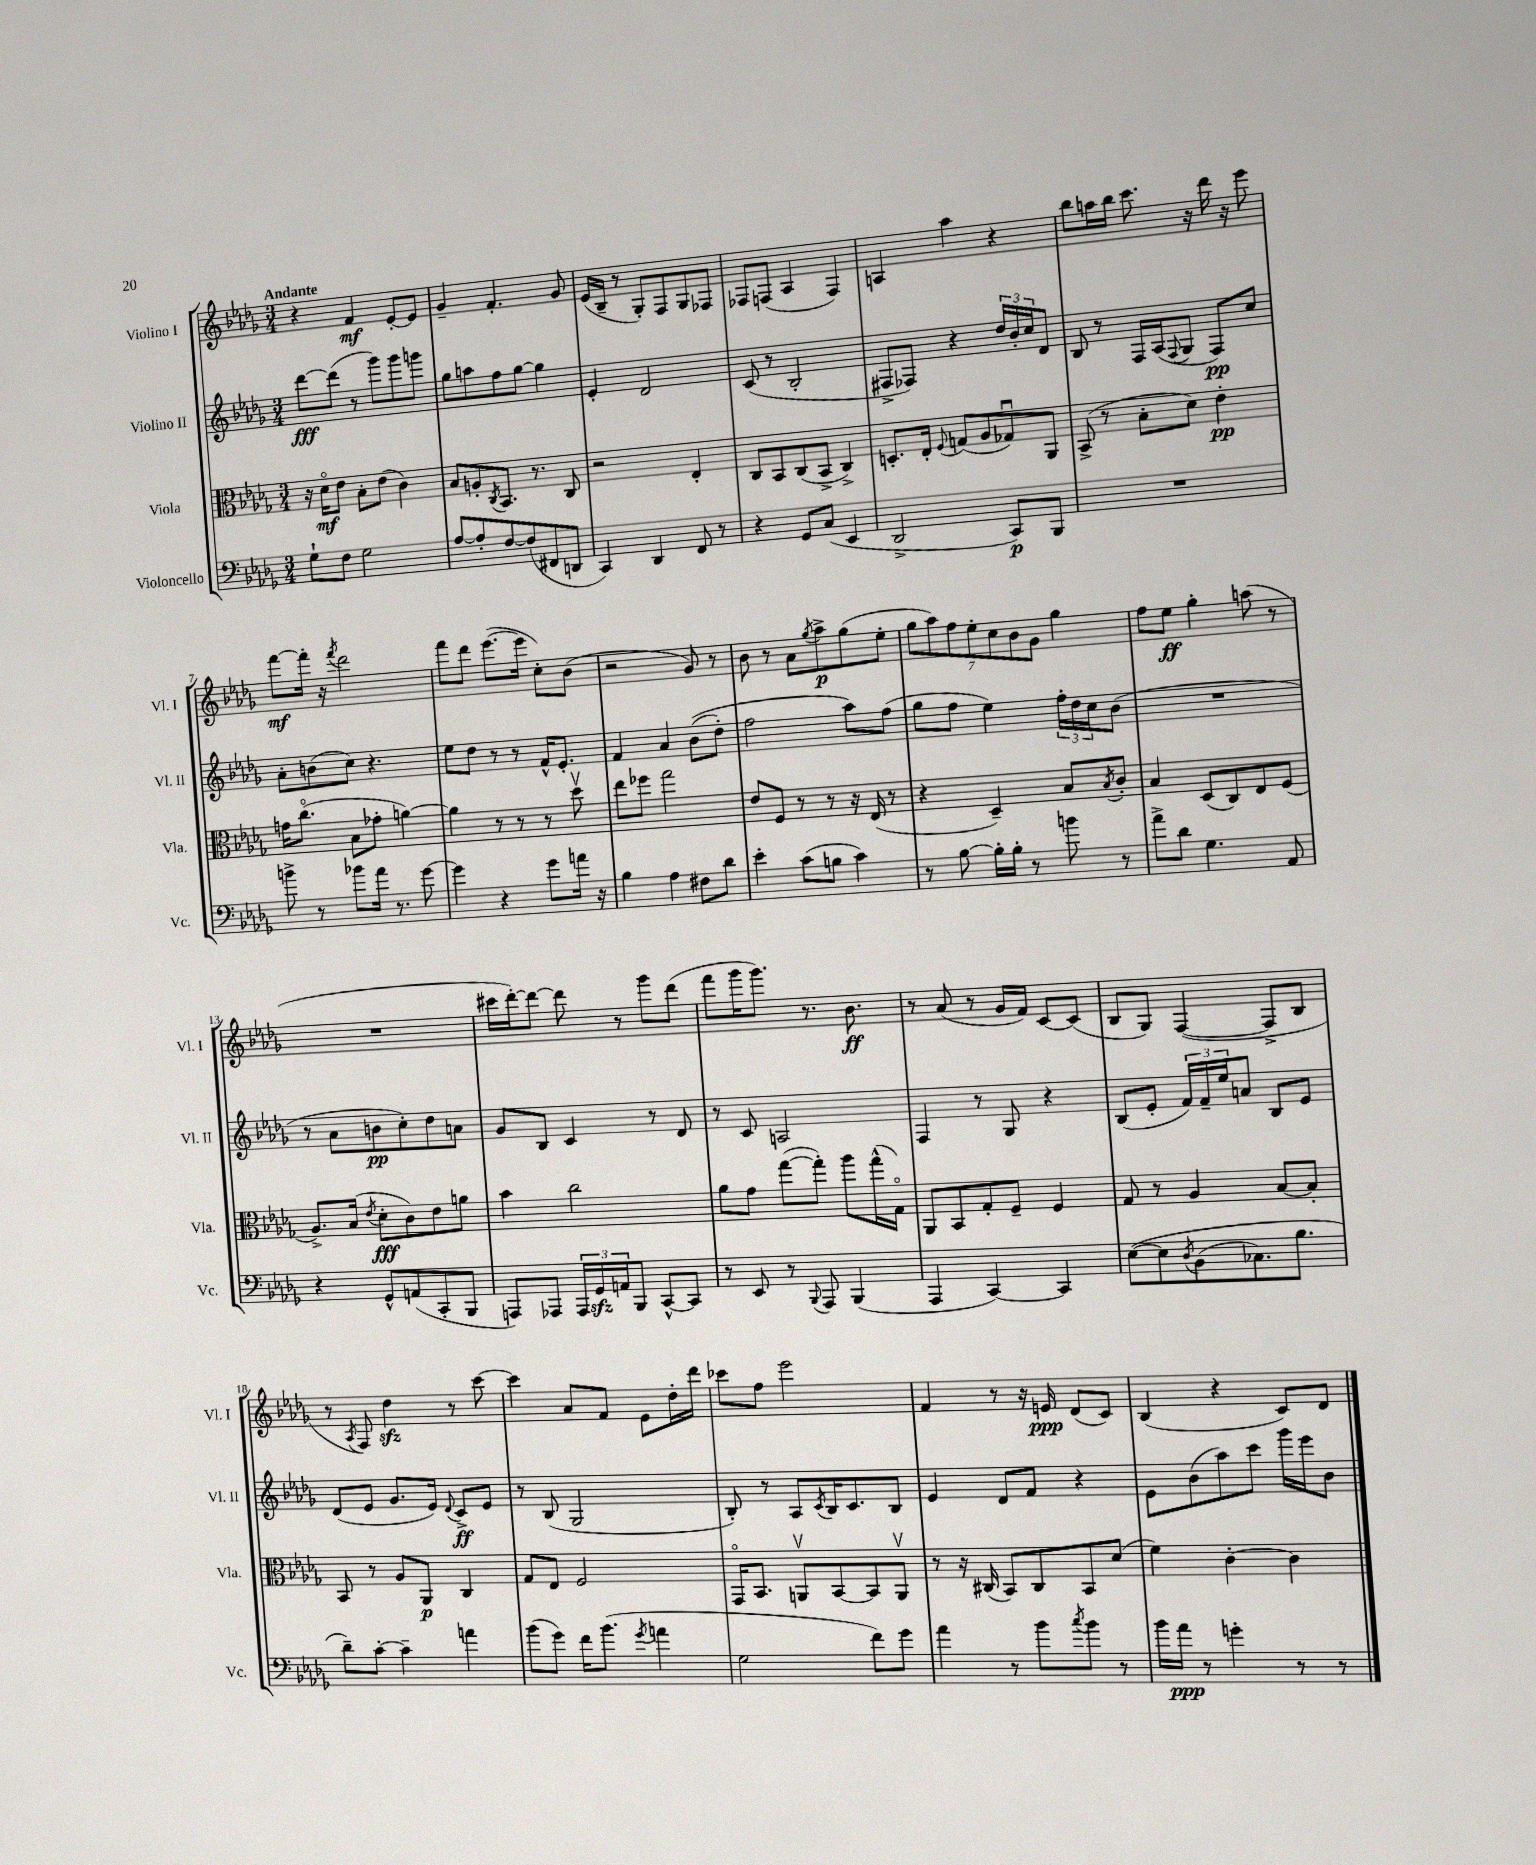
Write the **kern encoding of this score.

**kern	**kern	**kern	**kern
*staff4	*staff3	*staff2	*staff1
*clefF4	*clefC3	*clefG2	*clefG2
*k[b-e-a-d-g-]	*k[b-e-a-d-g-]	*k[b-e-a-d-g-]	*k[b-e-a-d-g-]
*M3/4	*M3/4	*M3/4	*M3/4
8G-`	16r	[8ddd-	4r
.	16d-o	.	.
8F	8e-	(8ddd-]	.
2G-	8B-'	8r	4f
.	(8e-	8ggg-)	.
.	4c)	8ggg-	[8e-'
.	.	8ggg	8e-]
=	=	=	=
[8A-	8B-	8gg-	4g-~
8A-']	8A'	8aa	.
.	8qC	.	.
[8F	8.BB-	8ff	4.f'
(8F]	.	[8gg-	.
.	8.r	.	.
8FF#	.	4gg-]	.
8DD	8C	.	8g-
=	=	=	=
4CC)	2r	4e-'	(16e-
.	.	.	16B-~
.	.	.	8r
4DD-	.	2d-	8G-')
.	.	.	8F
8FF	4E-'	.	8G-
8r	.	.	8F-
=	=	=	=
4r	8C	(8c	8F-
.	8BB-	8r	(8F
8GG-	(8C	2B-'	4A-
(8C	8BB-^	.	.
4EE-	4C^)	.	4F)
=	=	=	=
2DD-^	8.D'	8F#^	4A
.	.	8F-)	.
.	16E-'	.	.
.	8qqF	.	.
.	(8G	4r	4aa-
.	8A-	.	.
8CC)	8G-u)	24dd-	4r
.	.	24b-'	.
.	.	24cc	.
8BBB-	8AA-	8d-	.
=	=	=	=
2.r	(8BB-^	8B-	8bb-
.	8r	8r	16aa
.	.	.	16bb-
.	8B-'	16F	8.ccc
.	.	(16A-	.
.	.	8qqF	.
.	8d-)	8G-	.
.	.	.	16r
.	4e-'	8F)	16ddd-
.	.	.	16r
.	.	8cc	8eee-
=	=	=	=
8b^	16g	8a-'	[8fff
.	(8.cco	.	.
8r	.	(8b	16fff']
.	.	.	16r
.	.	.	8qfff
8b-	8B-	8cc)	2ddd-
16a-	8g-'	4.r	.
8.r	.	.	.
.	[4a)	.	.
[8g-	.	.	.
=	=	=	=
4g-]	4a]	8ee-	8fff
.	.	8dd-	8ddd-
4r	8r	8r	([8.eee-
.	8r	8r	.
.	.	.	16eee-]
8g-	8r	16f^^	8cc')
.	.	8.e-'	.
16a	8dd-v	.	(8b-
16r	.	.	.
=	=	=	=
4B-	8ee-	4f	2r
.	8ff-	.	.
4A-	2gg-	4a-	.
8F#	.	&((8b-	8g-)
8d-	.	8dd-')	8r
=	=	=	=
4e-'	8e-	2ff	8b-
.	8F	.	8r
(8c	8r	.	8a-
.	.	.	8qgg-
8B	8r	.	8aa-^
4c)	16r	8aa-&)	(8gg-
.	(16E-	.	.
.	8r	(8ff	8ee-'
=	=	=	=
8r	4r	8gg-	14gg-
.	.	.	14aa-)
[8B-	.	8ff	.
.	.	.	14ff
.	.	.	14ee-'
16B-']	4D-~)	4ee-)	.
.	.	.	14cc
16B-'	.	.	.
.	.	.	14b-
8r	.	.	.
.	.	.	14g-
8b	8B-	24ff'	4gg-
.	.	24dd-	.
.	.	24cc	.
.	8qB-	.	.
8r	8c'	(8b-	.
=	=	=	=
8a-^	4B-	2.r	8ff
8d-	.	.	8ee-
4.G-	(8D-	.	4gg-'
.	8C)	.	.
.	8E-	.	(8aa
8AA-	(8F	.	8r
=	=	=	=
4r	8.A-^)	8r	2.r
.	.	8a-	.
.	(16B-	.	.
.	8qe-	.	.
8GG-^^	8d-'	8b	.
(8AA	8c)	8cc')	.
8CC'	8e-	8dd-	.
8BBB-	8a	8a	.
=	=	=	=
8AAA)	4b-	8g-	16ccc#
.	.	.	[16ddd-')
8AAA-	.	8B-	8ddd-_
24AAA-	2cc	4c	8ddd-]
24GG-	.	.	.
24AA	.	.	.
8BBB-	.	.	8r
[8CC^^	.	8r	8ggg-
8CC]	.	8d-	(8ddd-
=	=	=	=
8r	8a-	8r	8fff
8EE-	8g-	8c	16ggg-
.	.	.	8.ggg-)
8r	([8gg-	2A	.
8qqBBB-	.	.	.
8AAA-	8gg-'])	.	8.r
(4BBB-	8aa-	.	.
.	.	.	8.b-
.	(16gg-^^	.	.
.	16G-o)	.	.
=	=	=	=
4AAA-	8AA-	4F	8r
.	8BB-	.	(8a-
[4CC)	8G-'	8r	8r
.	8F~	8G-	16g-
.	.	.	16f)
4CC]	4F	4r	[8c
.	.	.	(8c]
=	=	=	=
&([8E-	8G-	(8B-	8B-
8E-]	8r	8e-'	8G-)
8qD-	.	.	.
(8BB-	4A-	24f)	([4F
.	.	24f~	.
.	.	24ee-	.
8.C-)	.	8a	.
.	[8B-	8B-	8F^]
8.B-	.	.	.
.	8B-']	8e-	8B-
=	=	=	=
8d-~&)	8BB-	(8d-	8r
.	.	.	8qA-
[8c'	8r	8e-	8F)
4c~]	8A-	8.g-	4dd-
.	8AA-	.	.
.	.	16e-)	.
.	.	8qqd-	.
4a	4C	8c^	8r
.	.	8e-	[8ccc
=	=	=	=
(8b-	8G-	8r	4ccc]
8g-)	8E-	(8B-	.
16f	2F	2G-	8a-
(8.b-	.	.	.
.	.	.	8f
8qg-	.	.	.
4a	.	.	8e-
.	.	.	16dd-'
.	.	.	16ddd-
=	=	=	=
2G-	16GG-o	8B-')	8ccc-
.	8.BB-	.	.
.	.	8r	8ff
.	8AAv	8A-	2eee-
.	.	8qc	.
.	[8BB-	16B-	.
.	.	8.c	.
8f)	8BB-]	.	.
8g-	8AAv	8B-	.
=	=	=	=
4a-	8r	4e-	4f
.	16r	.	.
.	(16C#	.	.
8r	8BB-)	8d-	8r
8b-	8C#	8f	16r
.	.	.	16e
8qcc	.	.	.
8b-	8BB-	4r	(8d-
8r	(8d-	.	8c)
=	=	=	=
16b-	4f)	8e-	(4B-
16a-	.	.	.
8r	.	(8b-	.
4g'	[4c'	8aa-)	4r
.	.	8ccc	.
8r	4c]	16ggg-	8c)
.	.	16eee-	.
8r	.	8b-	8d-
==	==	==	==
*-	*-	*-	*-
